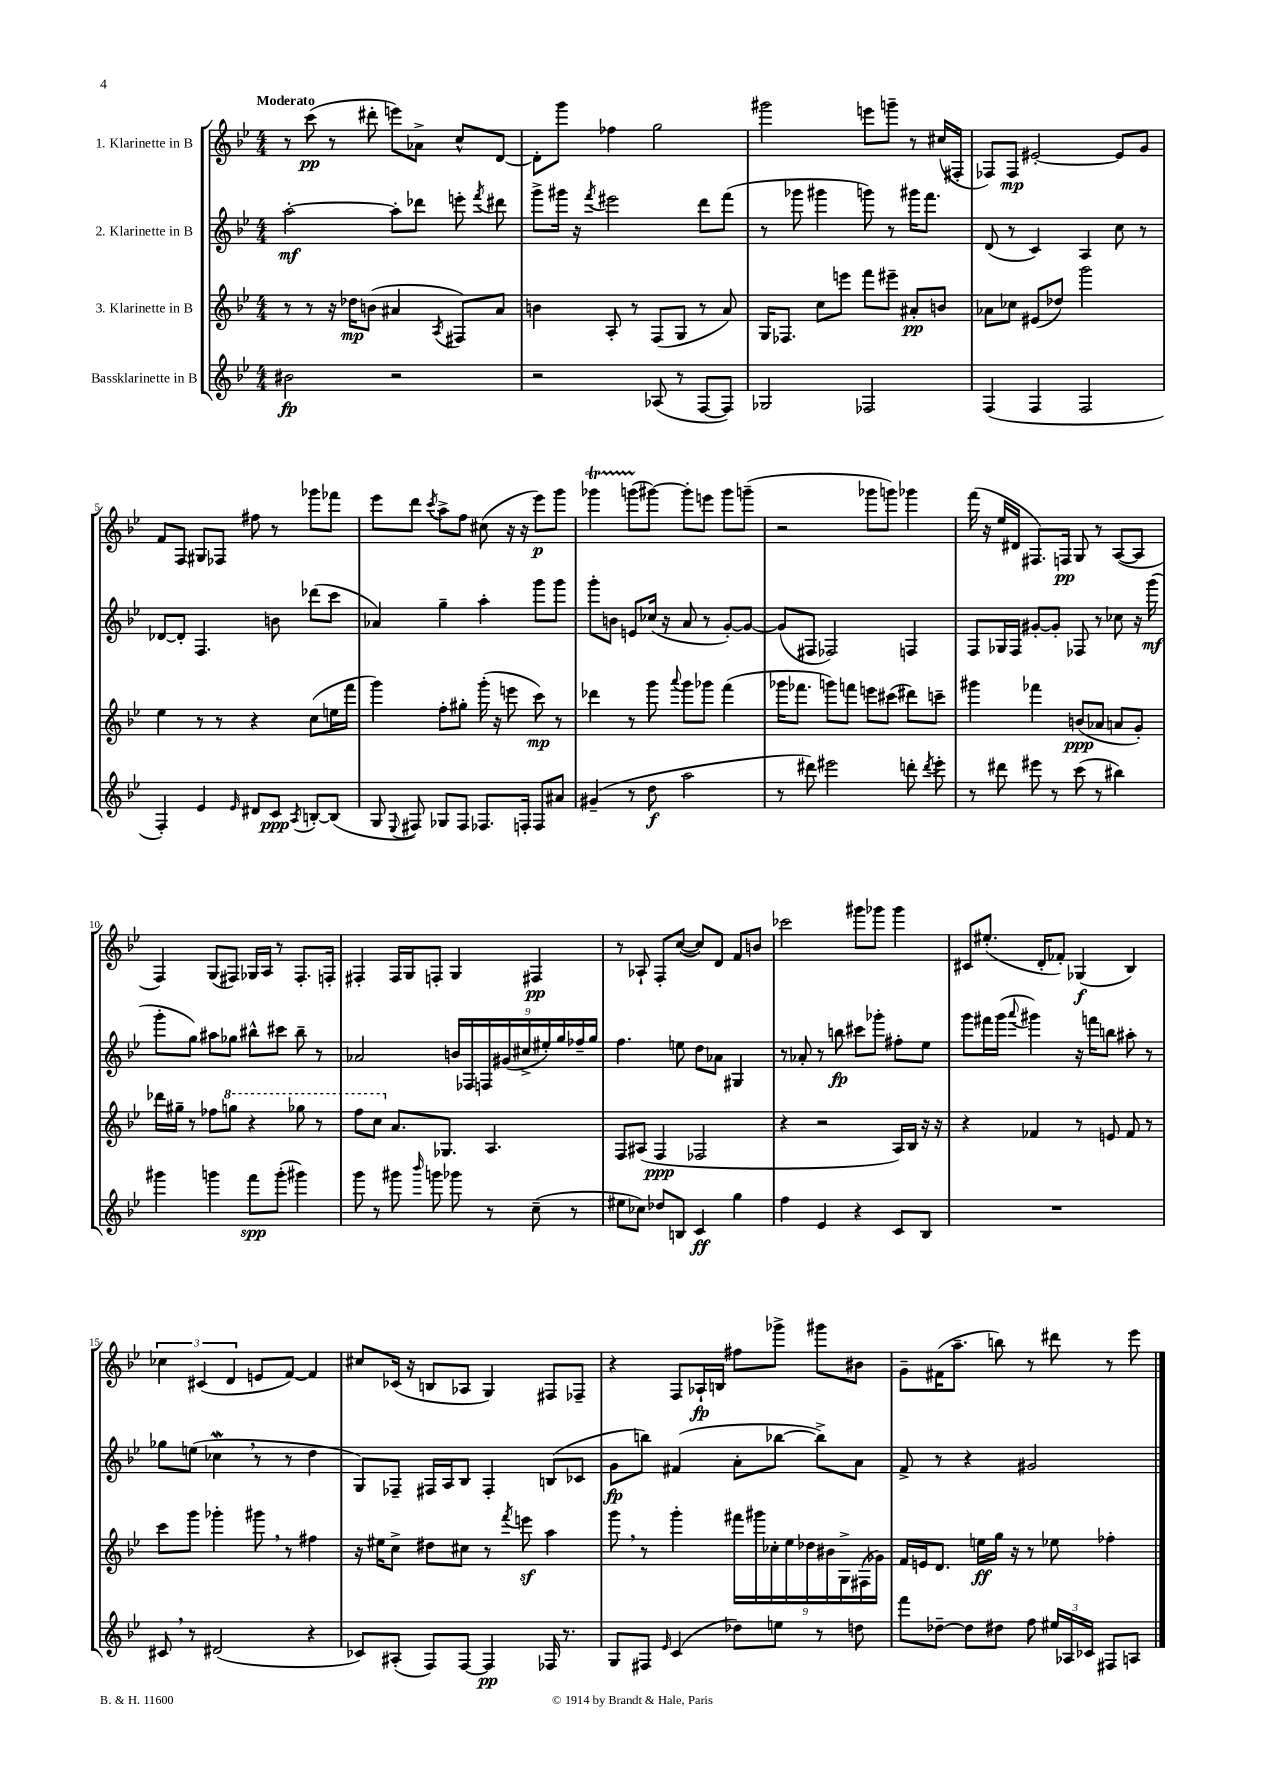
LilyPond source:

<<
\new StaffGroup <<
\new Staff = "s0" \with { instrumentName = "1. Klarinette in B" } {
    \clef treble \key bes \major \numericTimeSignature \time 4/4 \tempo "Moderato"
    \autoBeamOff r8 c'''8\pp( r8 dis'''8-. e'''8[) aes'8]-> c''8[-^ d'8]~ |
    d'8[-. g'''8] fes''4 g''2 |
    gis'''2 e'''8[ g'''8]-- r8 cis''16[( fis16]-. |
    fes8[) fes8]\mp eis'2~-. eis'8[ g'8] |
    f'8[ f8] gis8[ fes8] fis''8 r8 ges'''8[ fes'''8] |
    ees'''8[ d'''8] \acciaccatura { c'''8 } a''8[-> f''8] cis''8( r16 r16 ees'''8[\p) g'''8] |
    ges'''4\startTrillSpan g'''8[( gis'''8]~\stopTrillSpan) gis'''8[-. e'''8] gis'''8[ g'''8]--( |
    r2 ges'''8[ g'''8]) ges'''4 |
    f'''16( r16 ees''16[ dis'16] fis8.[) f16]\pp g8 r8 a8[~( a8] |
    f4) g8[( fis8]) ges16[ a16] r8 fis8.[-. f16]-. |
    fis4-. fis16[ g16 f8]-. g4 fis4\pp |
    r8 aes8-! f8[-. c''8]~( c''8[) d'8] f'8[ b'8] |
    ces'''2 gis'''8[ ges'''8] ges'''4 |
    cis'8[ eis''8.]-.( d'16[-. fes'8]-.) ges4\f( bes4) |
    \tuplet 3/2 { ces''4 cis'4( d'4 } e'8[ f'8]~) f'4 |
    cis''8[ ces'16]( r16 b8[ aes8] g4) fis8[ fes8]-- |
    r4 f8[ aes16-!\fp b16] fis''8[ ges'''8]-> gis'''8[ bis'8] |
    g'8[-- fis'16( a''8.]-- b''8) r8 dis'''8 r8 ees'''8 \bar "|." |
}
\new Staff = "s1" \with { instrumentName = "2. Klarinette in B" } {
    \clef treble \key bes \major \numericTimeSignature \time 4/4
    \autoBeamOff a''2~-.\mf a''8[-. des'''8] e'''8-. \acciaccatura { f'''8 } dis'''8 |
    g'''8[-> gis'''16] r16 \acciaccatura { f'''8 } eis'''2 d'''8[ f'''8]( |
    r8 ges'''8 gis'''4 g'''8) r8 gis'''16[ f'''8.] |
    d'8( r8 c'4) a4 c''8 r8 |
    des'8[~ des'8]-. f4. b'8 des'''8[( c'''8] |
    aes'4) g''4-- a''4-. g'''8[ g'''8] |
    g'''8[-. b'8] e'8[ ces''16]( r16 a'8 r8 g'8[~-.) g'8]~ |
    g'8[( fis8] fes2) f4 |
    f8[ ges16 f16] gis'8[~-. gis'8]-. fes8 r8 ces''8 r16 g'''16\mf( |
    g'''8[-. g''8]) ais''8[ ges''8] bis''8[-^ cis'''8] bis''8-- r8 |
    aes'2 \tuplet 9/8 { b'16[ fes16 f16 gis'16( cis''16-> eis''16-.) g''16 fes''16-- g''16] } |
    f''4. e''8 d''8[ aes'8] gis4 |
    r8 aes'8-. r8 b''8\fp cis'''8[ ges'''8]-. fis''8[-. ees''8] |
    g'''8[ fis'''16 g'''16]( \appoggiatura { a'''8 } gis'''4) r16 f'''16[ b''8] ais''8-. r8 |
    ges''8[ e''8]( ces''4\mordent \breathe r8 r8 d''4 |
    g8[) fes8]-- fis16[ a16 bes8] fis4-. b8[( ces'8] |
    g'8[\fp b''8]) fis'4( a'8[-. bes''8]~ bes''8[->) a'8] |
    f'8-> r8 r4 gis'2 \bar "|." |
}
\new Staff = "s2" \with { instrumentName = "3. Klarinette in B" } {
    \clef treble \key bes \major \numericTimeSignature \time 4/4
    \autoBeamOff r8 r8 r16 des''16[\mp b'8]( ais'4 \acciaccatura { a8 } fis8[) ais'8] |
    b'4 a8-. r8 f8[( g8] r8 a'8) |
    g16[ fes8.] c''8[ e'''8] f'''8[ eis'''8]-- ais'8[-.\pp b'8] |
    aes'8[ ces''8] eis'8[( des''8]) g'''2 |
    ees''4 r8 r8 r4 c''8[( e''16 f'''16] |
    g'''4) f''8[-. gis''8]-. g'''16-.( r16 e'''8 c'''8\mp) r8 |
    des'''4 r8 g'''8 \appoggiatura { a'''8 } g'''8[ ges'''8] f'''4( |
    ges'''16[ fes'''8.] g'''8[) f'''8] e'''8[ cis'''8]( dis'''8[) c'''8]-- |
    gis'''4 fes'''4 b'8[\ppp( aes'8] a'8[ g'8]-.) |
    des'''16[ gis''16]-- r8 fes''8[ \ottava #1 g'''!8] r4 ges'''8 r8 |
    f'''8[ c'''8] \ottava #0 a'8.[ ges8.] a4. |
    f8[ ais8]( f4\ppp fes2 |
    r4 r2 a16[) bes16] r16 r16 |
    r4 fes'4 r8 e'8 fes'8 r8 |
    c'''8[ g'''8] ges'''4-. gis'''8 \breathe r8 fis''4 |
    r16 eis''16[ c''8]-> dis''8[ cis''8] r8 \acciaccatura { f'''8 } e'''8\sf a''4 |
    g'''8 \breathe r8 g'''4-. \tuplet 9/8 { fis'''16[ gis'''16 ces''16-. ees''16 des''16 bis'16 g16-> fis16( ges'16]) } |
    f'16[ e'16 d'8.] e''16[\ff g''16] r16 r8 ees''8 fes''4-. \bar "|." |
}
\new Staff = "s3" \with { instrumentName = "Bassklarinette in B" } {
    \clef treble \key bes \major \numericTimeSignature \time 4/4
    \autoBeamOff bis'2\fp r2 |
    r2 aes8( r8 f8[~ f8]) |
    ges2 fes2 |
    f4( f4 f2 |
    f4-.) ees'4 \grace { ees'16 } dis'8[ c'8]\ppp \acciaccatura { a8 } b8[~-. b8]( |
    g8 \appoggiatura { ees8 } fis8) ges8[ fis8] fes8.[ f16]-. f8[ ais'8] |
    gis'4--( r8 d''8\f a''2 |
    r8 dis'''8) eis'''2 d'''8-. \acciaccatura { d'''8 } eis'''8-. |
    r8 dis'''8 eis'''8 r8 c'''8( r8 bis''4) |
    gis'''4 g'''4 f'''8[\spp g'''8]-.( gis'''4) |
    g'''8 r8 gis'''8 \grace { bes'''16 } g'''8 ges'''8 r8 c''8--( r8 |
    eis''8[ ces''8]) des''8[ b8] c'4\ff g''4 |
    f''4 ees'4 r4 c'8[ bes8] |
    R1 |
    cis'8 \breathe r8 dis'2( r4 |
    ces'8[) ais8]-.( f8[) f8]~ f4\pp fes16 r8. |
    g8[ fis8] \grace { ees'16 } c'4( des''8[) e''8] r8 d''8 |
    f'''8[ des''8]~-- des''8[ dis''8] f''8 \tuplet 3/2 { eis''16[ aes16 ces'16] } fis8[ a8] \bar "|." |
}
>>
>>
